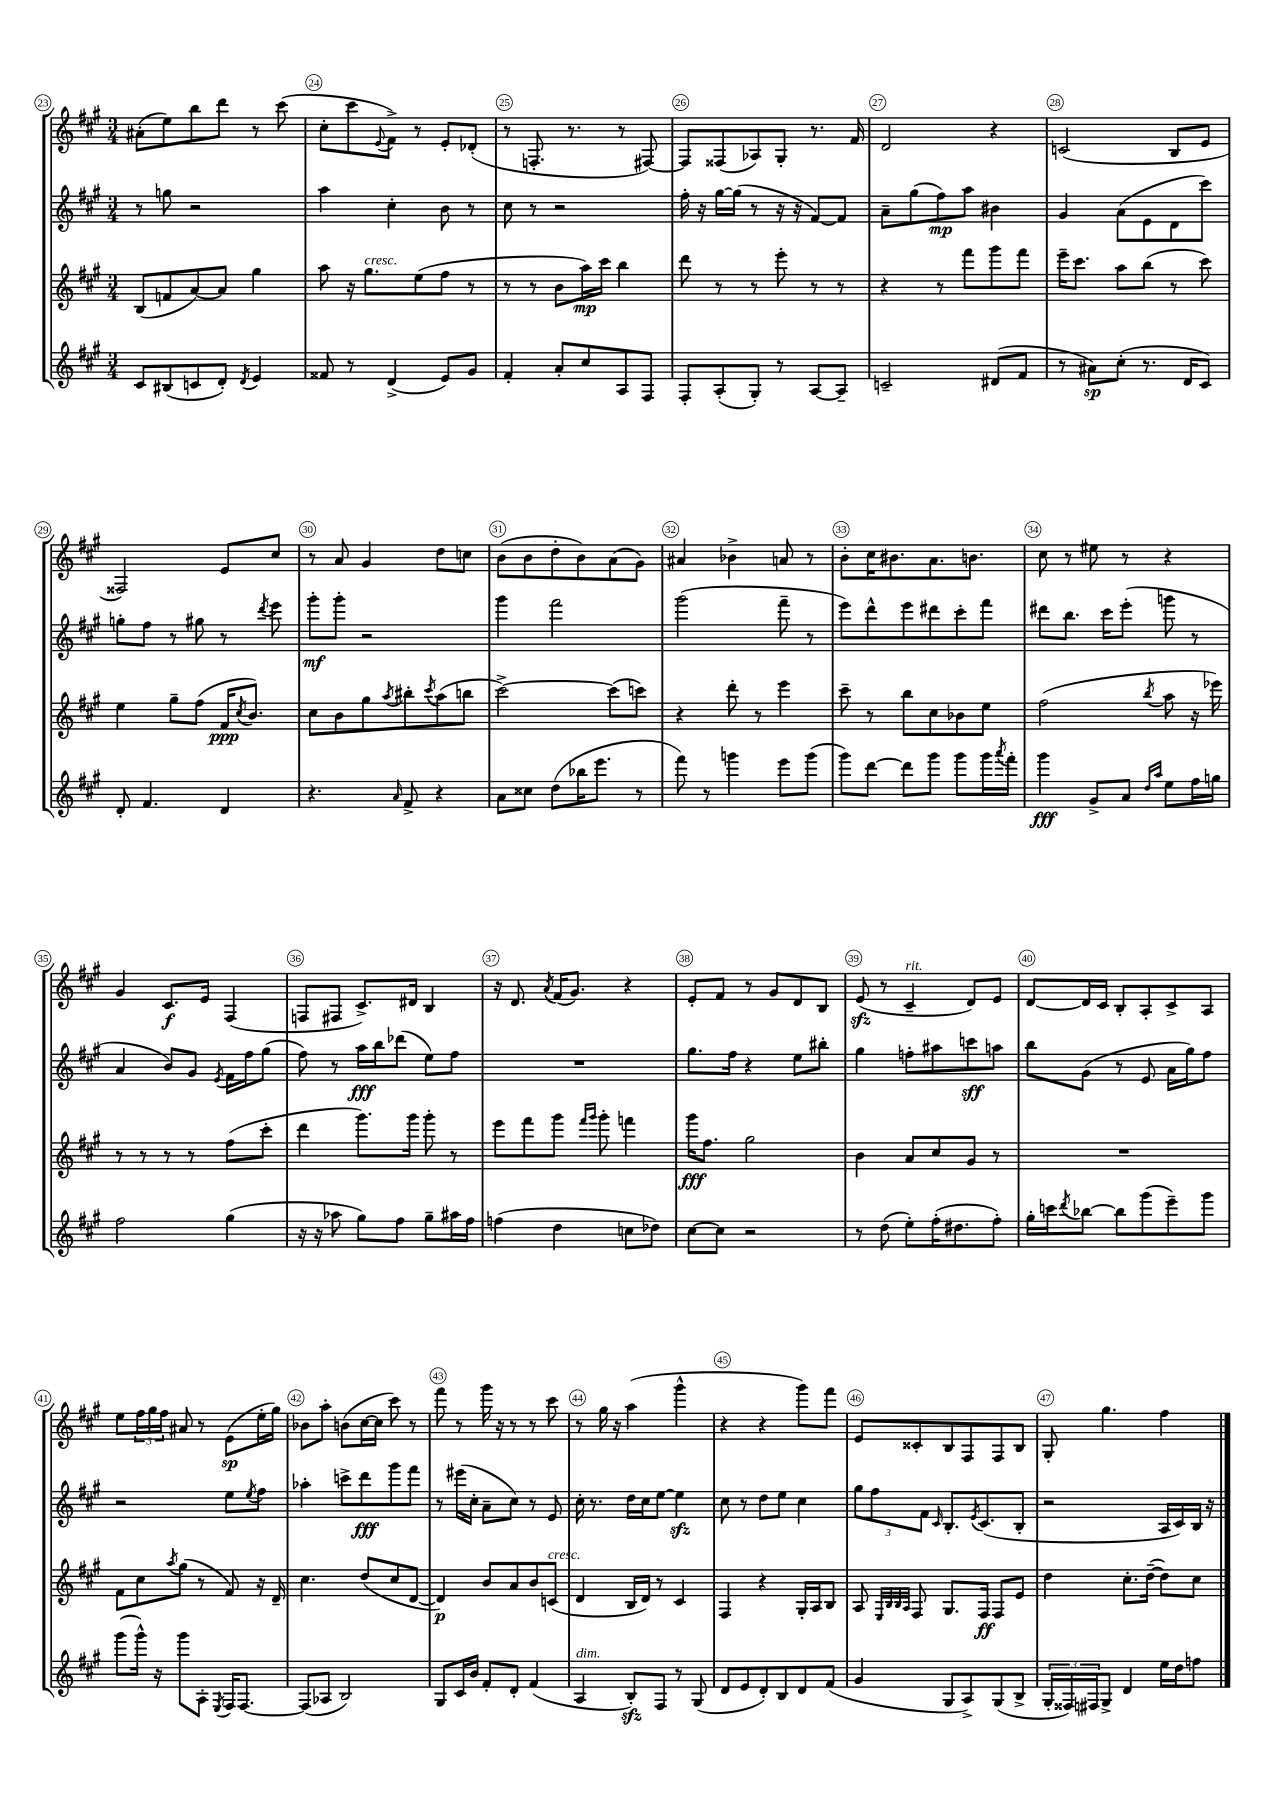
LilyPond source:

<<
\new StaffGroup <<
\new Staff = "s0" {
    \clef treble \key a \major \numericTimeSignature \time 3/4
    ais'8-.( e''8) b''8 d'''8 r8 cis'''8( |
    cis''8-. cis'''8 \appoggiatura { e'8 } fis'8->) r8 e'8-. des'8-.( |
    r8 f8.-. r8. r8 fis8~) |
    fis8 fisis8( aes8) gis8-. r8. fis'16 |
    d'2 r4 |
    c'2( b8 e'8 |
    fisis2) e'8 cis''8 |
    r8 a'8 gis'4 d''8 c''8 |
    b'8( b'8 d''8-. b'8) a'8( gis'8) |
    ais'4 bes'4-> a'8 r8 |
    b'8-. cis''16 bis'8. a'8. b'8. |
    cis''8 r8 eis''8 r8 r4 |
    gis'4 cis'8.\f e'16 fis4( |
    f8 fis8 cis'8.->) dis'16 b4 |
    r16 d'8. \acciaccatura { a'8 } fis'16( gis'8.) r4 |
    e'8-. fis'8 r8 gis'8 d'8 b8 |
    e'8\sfz( r8 cis'4--^\markup { \italic "rit." } d'8) e'8 |
    d'8~ d'16 cis'16 b8-. a8-. cis'8-> a8 |
    e''8 \tuplet 3/2 { fis''16 gis''16 fis''16 } ais'8 r8 e'8\sp( e''16-. gis''16) |
    bes'8 a''8-. b'8( cis''16~ cis''16 cis'''8) r8 |
    fis'''8 r8 gis'''16 r16 r8 r8 cis'''8 |
    r8 gis''16 r16 a''4( gis'''4-^ |
    r4 r4 gis'''8) fis'''8 |
    e'8 cisis'8-. b8 fis8 fis8 b8 |
    gis8-. gis''4. fis''4 \bar "|." |
}
\new Staff = "s1" {
    \clef treble \key a \major \numericTimeSignature \time 3/4
    r8 g''8 r2 |
    a''4 cis''4-. b'8 r8 |
    cis''8 r8 r2 |
    fis''16-. r16 gis''16~ gis''16( r8 r16 r16 fis'8~) fis'8 |
    a'8-- gis''8( fis''8\mp) a''8 bis'4 |
    gis'4 a'8( e'8 d'8 cis'''8) |
    g''8-. fis''8 r8 gis''8 r8 \acciaccatura { d'''8 } e'''8 |
    gis'''8-.\mf gis'''8-. r2 |
    gis'''4 fis'''2 |
    gis'''2( fis'''8-- r8 |
    e'''8) d'''8-^ e'''8 dis'''8 cis'''8-. fis'''8 |
    dis'''8 b''8. cis'''16 e'''8-.( g'''8 r8 |
    a'4 b'8) gis'8 \acciaccatura { e'8 } fis'16 fis''16 gis''8( |
    fis''8) r8 a''16\fff b''16 des'''8( e''8) fis''8 |
    R2. |
    gis''8. fis''16 r4 e''8 bis''8-. |
    gis''4 f''8-. ais''8 c'''8\sff a''8 |
    b''8 gis'8( r8 e'8 a'16 gis''16) fis''8 |
    r2 e''8 \acciaccatura { e''8 } fis''8 |
    aes''4-. c'''8-> d'''8\fff gis'''8 fis'''8 |
    r8 eis'''16( cis''16-. a'8-- cis''8) r8 e'8 |
    cis''16-. r8. d''16 cis''16 e''8~ e''4\sfz |
    cis''8 r8 d''8 e''8 cis''4 |
    \tuplet 3/2 { gis''8 fis''8 fis'8 } \grace { cis'16 } b8.-. \acciaccatura { e'8 } cis'8.( b8-. |
    r2 a16 cis'16) b16 r16 \bar "|." |
}
\new Staff = "s2" {
    \clef treble \key a \major \numericTimeSignature \time 3/4
    b8( f'8 a'8~) a'8 gis''4 |
    a''8 r16 gis''8.^\markup { \italic "cresc." } e''8( fis''8 r8 |
    r8 r8 b'8 a''16\mp) cis'''16 b''4 |
    d'''8 r8 r8 e'''8-. r8 r8 |
    r4 r8 fis'''8 gis'''8 fis'''8 |
    e'''16-- cis'''8. a''8 b''8( r8 cis'''8) |
    e''4 gis''8-- fis''8( fis'16\ppp \acciaccatura { cis''8 } b'8.) |
    cis''8 b'8 gis''8 \acciaccatura { a''8 } bis''8-. \acciaccatura { cis'''8 } a''8( b''8 |
    cis'''2~->) cis'''8( c'''8) |
    r4 d'''8-. r8 e'''4 |
    cis'''8-- r8 b''8 cis''8 bes'8 e''8 |
    fis''2( \acciaccatura { b''8 } a''8 r16 ees'''16) |
    r8 r8 r8 r8 fis''8( cis'''8-. |
    d'''4 gis'''8.) gis'''16 gis'''8-. r8 |
    e'''8 fis'''8 gis'''8 \grace { fis'''16 gis'''16 } gis'''8-. f'''4 |
    gis'''16\fff fis''8. gis''2 |
    b'4 a'8 cis''8 gis'8 r8 |
    R2. |
    fis'8 cis''8 \acciaccatura { a''8 } gis''8( r8 fis'8) r16 d'16-- |
    cis''4. d''8( cis''8 d'8~ |
    d'4\p) b'8 a'8 b'8 c'8^\markup { \italic "cresc." }( |
    d'4 b16 d'16) r8 cis'4 |
    fis4 r4 gis16-. a16 b8 |
    a8 \grace { e32 b32 b32 a32 } fis8 gis8. fis16\ff fis8 e'8 |
    d''4 cis''8.-. d''16~--( d''8) cis''8 \bar "|." |
}
\new Staff = "s3" {
    \clef treble \key a \major \numericTimeSignature \time 3/4
    cis'8 bis8( c'8 d'8-.) \acciaccatura { d'8 } e'4 |
    fisis'8 r8 d'4->( e'8) gis'8 |
    fis'4-. a'8-. cis''8 a8 fis8 |
    fis8-. a8-.( gis8-.) r8 a8~ a8-- |
    c'2-- dis'8( fis'8 |
    r8 ais'8\sp) cis''8-.( r8. d'16 cis'8) |
    d'8-. fis'4. d'4 |
    r4. \grace { a'16 } fis'8-> r4 |
    a'8 cisis''8 d''8( bes''16 e'''8. r8 |
    fis'''8) r8 g'''4 e'''8 g'''8( |
    gis'''8) d'''8~ d'''8 gis'''8 gis'''8 gis'''16 \acciaccatura { a'''8 } fis'''16-. |
    gis'''4\fff gis'8-> a'8 \grace { d''16 a''16 } e''8 fis''16 g''16 |
    fis''2 gis''4( |
    r16 r16 aes''8 gis''8) fis''8 gis''8-- ais''16 fis''16 |
    f''4( d''4 c''8 des''8) |
    cis''8~ cis''8 r2 |
    r8 d''8( e''8-.) fis''16-.( dis''8. fis''8-.) |
    gis''16-. c'''16 \acciaccatura { d'''8 } bes''8~ bes''8 gis'''8( e'''8--) gis'''8 |
    gis'''8( gis'''16-^) r16 gis'''8 a8-. \acciaccatura { e8 } fis16 fis8.~ |
    fis8( aes8 b2) |
    gis8 cis'16 b'16 fis'8-. d'8-. fis'4( |
    a4^\markup { \italic "dim." } b8-.\sfz) fis8 r8 gis8( |
    d'8 e'8 d'8-.) b8 d'8 fis'8( |
    gis'4 gis8 a8->) gis8( b8-> |
    \tuplet 3/2 { gis16-. fisis16) fis16 } gis8-> d'4 e''16 d''16 f''8 \bar "|." |
}
>>
>>
\layout { \context { \Score currentBarNumber = #23 \override BarNumber.break-visibility = ##(#f #t #t) barNumberVisibility = #all-bar-numbers-visible \override BarNumber.stencil = #(make-stencil-circler 0.1 0.3 ly:text-interface::print) } }
